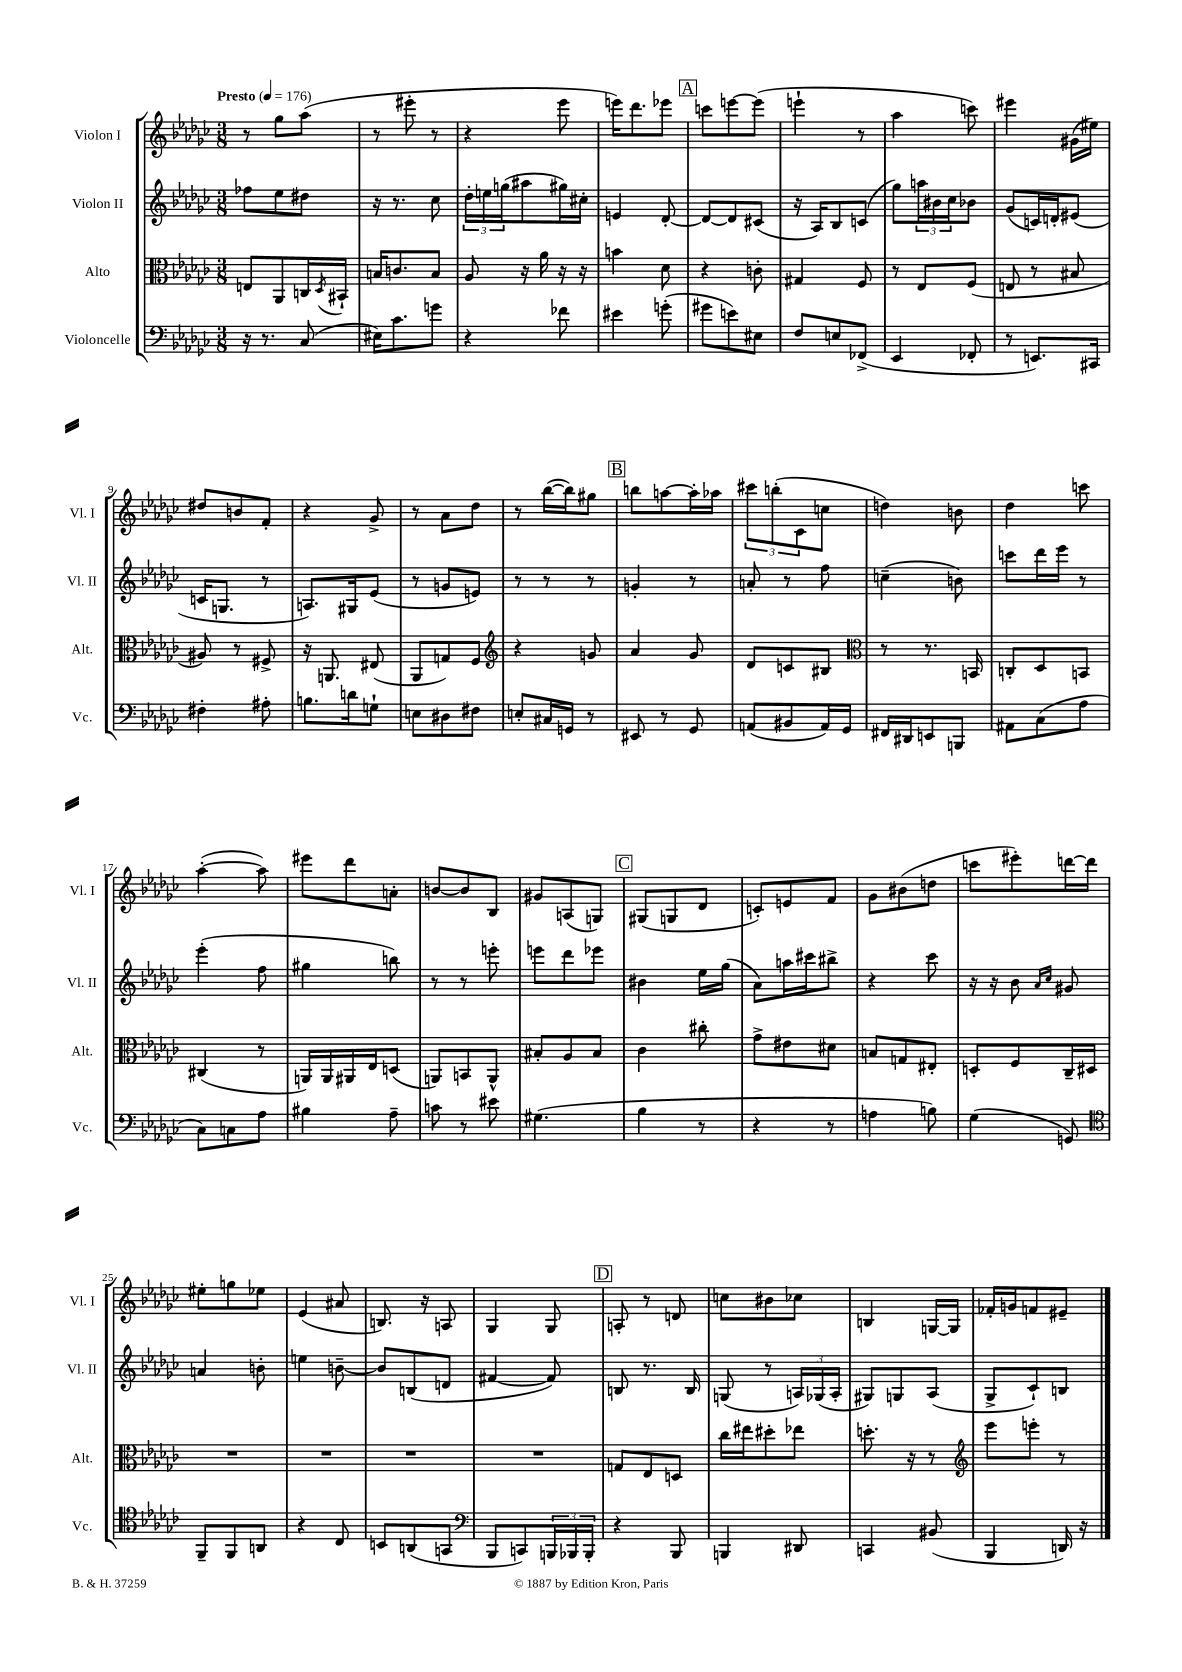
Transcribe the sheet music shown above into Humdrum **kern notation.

**kern	**kern	**kern	**kern
*part4	*part3	*part2	*part1
*staff4	*staff3	*staff2	*staff1
*I"Violoncelle	*I"Alto	*I"Violon II	*I"Violon I
*I'Vc.	*I'Alt.	*I'Vl. II	*I'Vl. I
*clefF4	*clefC3	*clefG2	*clefG2
*k[b-e-a-d-g-c-]	*k[b-e-a-d-g-c-]	*k[b-e-a-d-g-c-]	*k[b-e-a-d-g-c-]
*M3/8	*M3/8	*M3/8	*M3/8
*MM176	*MM176	*MM176	*MM176
=1	=1	=1	=1
!	!	!	!LO:TX:a:B:t=Presto
16r	8En/L	8ff-X\L	8r
8.r	.	.	.
.	8AA-/	8ee-\	8gg-\L
(8C-/	16Cn/L	8dd#X\J	(8aa-\J
.	8qD-/	.	.
.	16BB#X`/JJ	.	.
=2	=2	=2	=2
16E#X\KL)	16Bn/KL	16r	8r
8.c-\	8.cn/	8.r	.
.	.	.	8eee#X'\
8gn\J	8B/J	8cc-\	8r
=3	=3	=3	=3
4r	8A-/	24dd-'\LL	4r
.	.	24een\	.
.	.	(24ggn\J	.
.	16r	8aa#X\	.
.	16a-\	.	.
8f-X\	16r	16gg#X\L)	8eee-\
.	16r	16cc#X'\JJ	.
=4	=4	=4	=4
4e#X\	4bn\	4en/	16eeen\KL)
.	.	.	8.ddd-\
(8gn'\	8d-\	[8d-'/	8eee-X\J
!!LO:REH:place=s1:t=A
=5	=5	=5	=5
8g#X\L	4r	8d-/L_	8cccn\L
8en\)	.	8d-/]	[8eeen\
8E#X\J	8cn'\	(8c#X/J	(8eee\J]
=6	=6	=6	=6
8F/L	4G#X/	16r	4eeen`\
.	.	16A-/KL)	.
8En/	.	8B-/	.
(8FF-X^/J	8F/	(8cn/J	8r
=7	=7	=7	=7
4EE-/	8r	8gg-\L)	4aa-\
.	8E-/L	24aan\L	.
.	.	24b#X\	.
.	.	24cc-\J	.
8FF-X'/	(8F/J	8b-X\J	8cccn\)
=8	=8	=8	=8
8r	8En/	(8g-/L	4eee#X\
8.EEn/L)	8r	16cn/L)	.
.	.	16dn'/J	.
.	8B#X/	(8e#X/J	(16g#X\LL
16CC#X/Jk	.	.	16ee#X\JJ)
!!LO:LB:g=z
=9	=9	=9	=9
4F#X'\	8A#X/)	16cn/KL	8dd#X/L
.	.	8.Gn/J	.
.	8r	.	8bn/
8A#X'\	8F#X^/	8r	8f'/J
=10	=10	=10	=10
8.Bn\L	16r	8.An/L)	4r
.	8.AAn/	.	.
16dn\k	.	16G#X/k	.
8Gn`\J	(8E#X/	(8e-/J	8g-^/
=11	=11	=11	=11
8En\L	8AA-/L	8r	8r
8D#X\	8Gn/)	8gn/L	8a-\L
8F#X\J	8F/J	8en/J)	8dd-\J
=12	=12	=12	=12
*	*clefG2	*	*
8En'/L	4r	8r	8r
16C#X/L	.	8r	([16bb-\LL
16GGn/JJ	.	.	16bb-\J])
8r	8gn/	8r	8gg#X\J
!!LO:REH:place=s1:t=B
=13	=13	=13	=13
8EE#X/	4a-/	4gn'/	8bbn\L
8r	.	.	[8aan\
8GG-/	8g-/	8r	16aa'\L]
.	.	.	16aa-X\JJ
=14	=14	=14	=14
(8AAn/L	8d-/L	8an'/	12ccc#X\L
.	.	.	(12bbn'\
8BB#X/	8cn/	8r	.
.	.	.	12c-\
16AA/L)	8B#X/J	8ff\	8ccn\J
16GG-/JJ	.	.	.
=15	=15	=15	=15
*	*clefC3	*	*
16FF#X/LL	8r	(4ccn~\	4ddn\)
16DD#X/J	.	.	.
8EEn/	8.r	.	.
8BBBn/J	.	8bn\)	8bn\
.	16BBn/	.	.
=16	=16	=16	=16
8AA#X\L	8Cn'/L	8cccn\L	4dd-\
(8C-\	8D-/	16ddd-\L	.
.	.	16eee-\JJ	.
8A-\J	8BBn/J	8r	8cccn\
!!LO:LB:g=z
=17	=17	=17	=17
8C-\L)	(4C#X/	(4eee-'\	([4aa-'\
8Cn\	.	.	.
8A-\J	8r	8ff\	8aa-\])
=18	=18	=18	=18
4B#X\	16AAn/LL)	4gg#X\	8eee#X\L
.	16AA/	.	.
.	16AA#X/	.	8ddd-\
.	16E-/J	.	.
8A-~\	(8Dn/J	8bbn\)	8an'\J
=19	=19	=19	=19
8cn\	8AAn/L)	8r	[8bn/L
8r	8BBn/	8r	8b/]
8e#X\	8AA^^/J	8eeen'\	8B-/J
=20	=20	=20	=20
(4.G#X\	8B#X'/L	8eeen\L	8g#X/L
.	8A-/	8ddd-\	(8An/
.	8B#/J	8eee-X\J	8Gn/J)
!!LO:REH:place=s1:t=C
=21	=21	=21	=21
4B-\	4c-\	4b#X\	(8G#X/L
.	.	.	8Gn/
8r	8cc#X'\	16ee-\LL	8d-/J
.	.	(16gg-\JJ	.
=22	=22	=22	=22
4r	8g-^\L	8a-\L)	8cn'/L)
.	8e#X\	16aan\L	8en/
.	.	16ccc#X\J	.
8r	8d#X\J	8bb#X^\J	8f/J
=23	=23	=23	=23
4An\	8Bn/L	4r	8g-\L
.	8Gn/	.	(8b#X\
8Bn\)	8E#X'/J	8ccc-\	8ddn\J
=24	=24	=24	=24
(4G-\	8Dn'/L	16r	8cccn\L
.	.	16r	.
.	8F/	8b-\	8eee#X'\)
.	.	16qqa-/LL	.
.	.	16qqcc-/JJ	.
8GGn/)	16C-~/L	8g#X/	[16dddn\L
.	16D#X/JJ	.	16ddd\JJ]
!!LO:LB:g=z
=25	=25	=25	=25
*clefC4	*	*	*
8FF~/L	4.r	4an/	8ee#X'\L
8FF/	.	.	8ggn\
8AAn/J	.	8bn'\	8ee-X\J
=26	=26	=26	=26
4r	4.r	4een\	(4e-/
8C-/	.	[8bn~\	8a#X/
=27	=27	=27	=27
8BBn/L	4.r	8b/L]	8.Bn/)
(8AAn/	.	(8Bn/	.
.	.	.	16r
8GGn/J	.	8dn/J	8An/
=28	=28	=28	=28
*clefF4	*	*	*
8BBB-/L	4.r	[4f#X/	4G-/
8CCn/)	.	.	.
24BBBn/L	.	8f#/])	8G-/
24BBB-X/	.	.	.
24BBB-'/JJ	.	.	.
!!LO:REH:place=s1:t=D
=29	=29	=29	=29
4r	8Gn/L	8Bn/	8An'/
.	8E-/	8.r	8r
8BBB-/	8Dn/J	.	8dn/
.	.	16B/	.
=30	=30	=30	=30
4BBBn/	16cc-\LL	(8Gn/	8ccn\L
.	16ee#X\J	.	.
.	8dd#X'\	8r	8b#X\
8DD#X/	8ee-X\J	24An/LL)	8cc-X\J
.	.	(24G-X/	.
.	.	24A'/JJ	.
=31	=31	=31	=31
4CCn/	8.ddn'\	8G#X/L)	4Bn/
.	.	8Gn/	.
.	16r	.	.
(8BB#X/	8r	(8A-/J	[16Gn/LL
.	.	.	16G/JJ]
=32	=32	=32	=32
*	*clefG2	*	*
4BBB-/	8eee-\L	8G-^/L	16f-X'/LL
.	.	.	16gn/J
.	8eeen'\J	8c-`/)	8fn/
16DDn/)	8r	8Bn/J	8e#X~/J
16r	.	.	.
==	==	==	==
*-	*-	*-	*-
